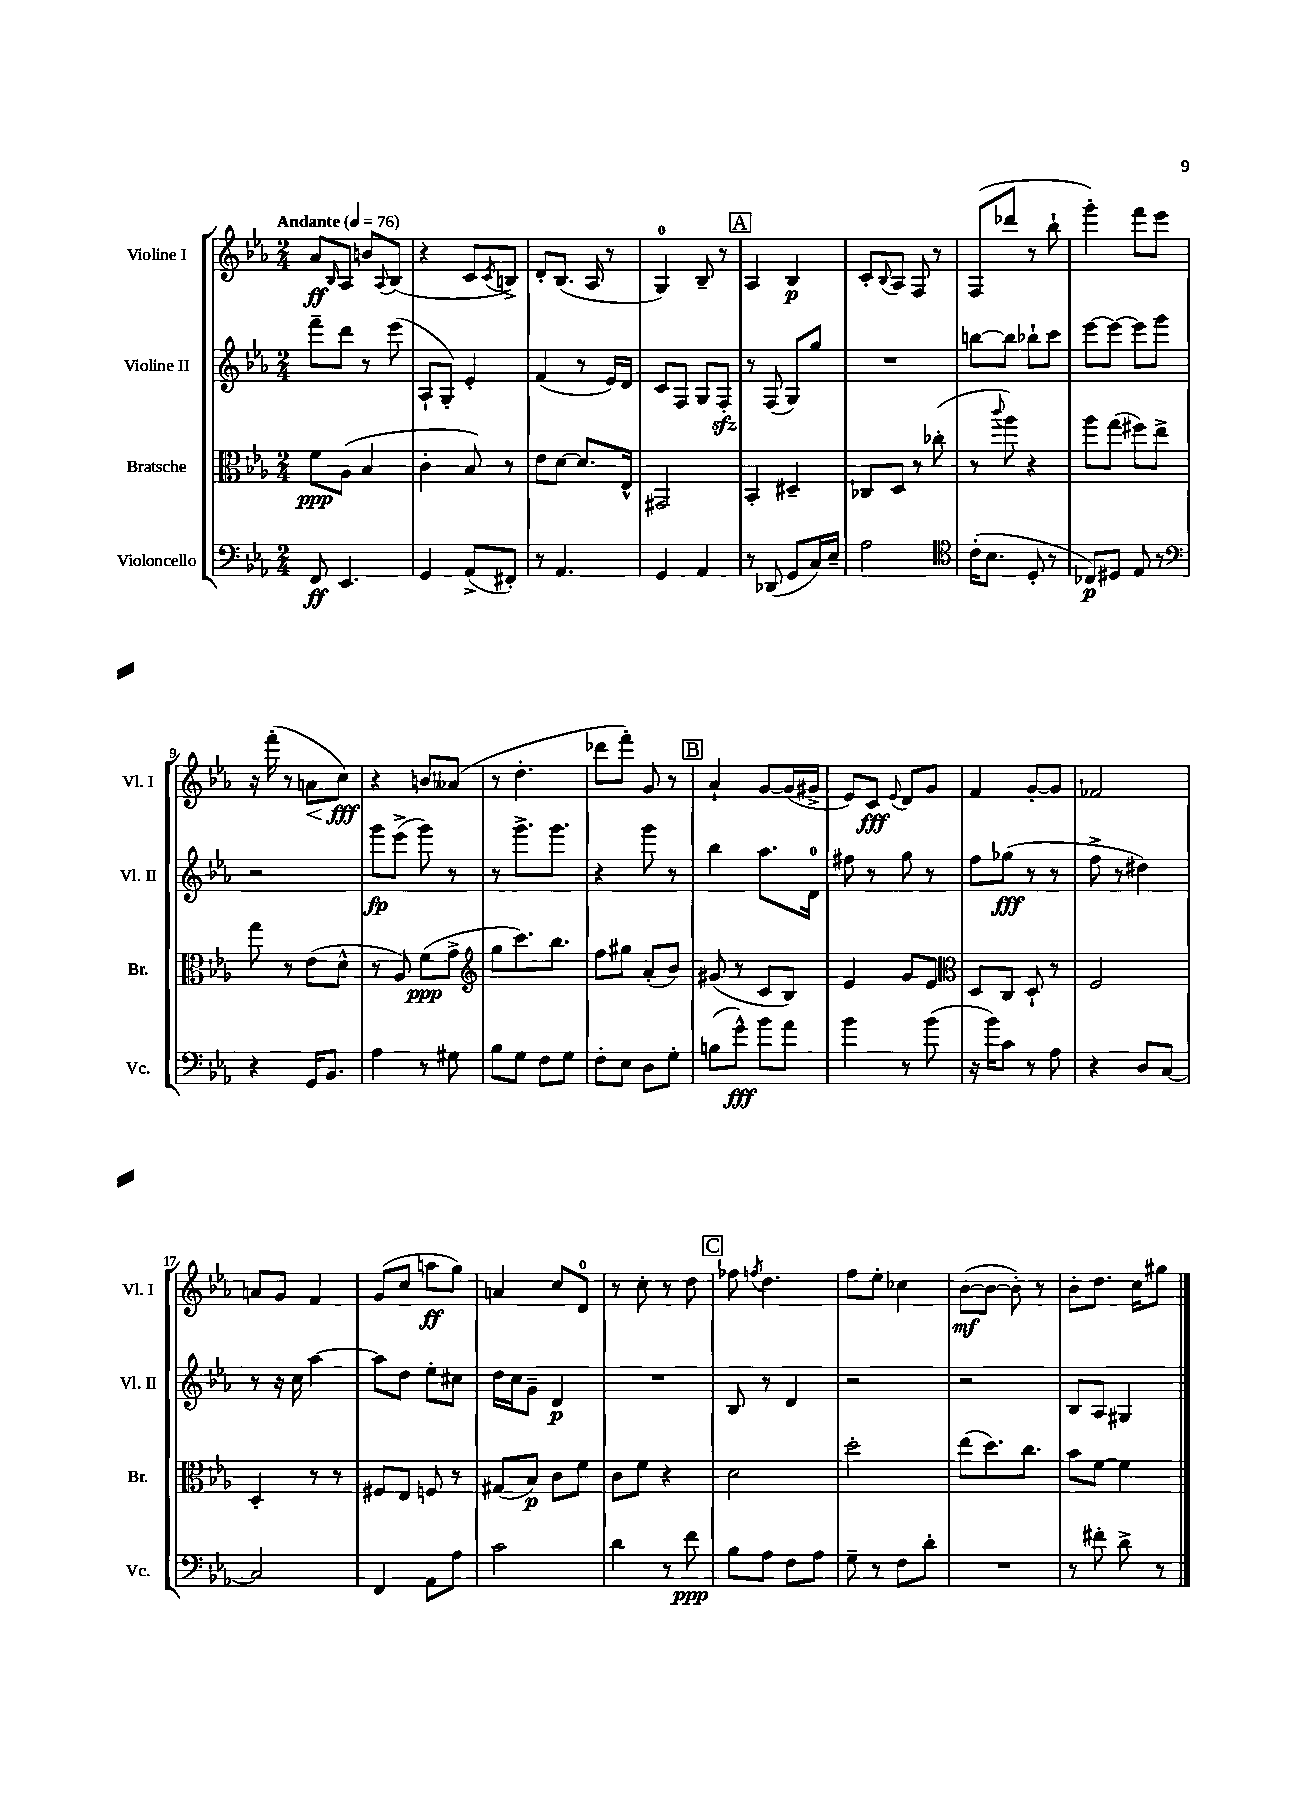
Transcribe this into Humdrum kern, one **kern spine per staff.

**kern	**dynam	**kern	**dynam	**kern	**dynam	**kern	**dynam
*part4	*part4	*part3	*part3	*part2	*part2	*part1	*part1
*staff4	*staff4	*staff3	*staff3	*staff2	*staff2	*staff1	*staff1
*I"Violoncello	*	*I"Bratsche	*	*I"Violine II	*	*I"Violine I	*
*I'Vc.	*	*I'Br.	*	*I'Vl. II	*	*I'Vl. I	*
*clefF4	*	*clefC3	*	*clefG2	*	*clefG2	*
*k[b-e-a-]	*	*k[b-e-a-]	*	*k[b-e-a-]	*	*k[b-e-a-]	*
*M2/4	*	*M2/4	*	*M2/4	*	*M2/4	*
*MM76	*	*MM76	*	*MM76	*	*MM76	*
=1	=1	=1	=1	=1	=1	=1	=1
!	!	!	!	!	!	!LO:TX:a:B:t=Andante	!
8FF/	ff	8f\L	ppp	8fff~\L	.	8a-/L	ff
.	.	.	.	.	.	16qqB-/	.
4.EE-/	.	(8A-\J	.	8ddd\J	.	8A-/J	.
.	.	4B-/	.	8r	.	8bn/L	.
.	.	.	.	.	.	8qqA-/	.
.	.	.	.	(8eee-\	.	(8B-/J	.
=2	=2	=2	=2	=2	=2	=2	=2
4GG/	.	4c'\	.	8A-`/L	.	4r	.
.	.	.	.	8G'/J)	.	.	.
(8AA-^/L	.	8B-/)	.	4e-'/	.	8c/L	.
.	.	.	.	.	.	8qc/	.
8FF#X'/J)	.	8r	.	.	.	8Bn^/J)	.
=3	=3	=3	=3	=3	=3	=3	=3
8r	.	8e-\L	.	(4f/	.	8d'/L	.
4.AA-/	.	[8d\J	.	.	.	(8.B-/J	.
.	.	8.d/L]	.	8r	.	.	.
.	.	.	.	.	.	16A-/	.
.	.	.	.	16e-/LL)	.	8r	.
.	.	16E-^^/Jk	.	16d/JJ	.	.	.
=4	=4	=4	=4	=4	=4	=4	=4
4GG/	.	2GG#X/	.	8c/L	.	4G/)	.
.	.	.	.	8F/J	.	.	.
4AA-/	.	.	.	8G/L	.	8B-~/	.
.	.	.	.	8Fzz'/J	.	8r	.
!!LO:REH:place=s1:t=A
=5	=5	=5	=5	=5	=5	=5	=5
8r	.	4BB-'/	.	8r	.	4A-/	.
(8DD-X/	.	.	.	(8F/	.	.	.
8GG/L	.	4D#X~/	.	8G/L)	.	4B-/	p
16C/L)	.	.	.	8gg/J	.	.	.
16E-~/JJ	.	.	.	.	.	.	.
=6	=6	=6	=6	=6	=6	=6	=6
2A-\	.	8C-X/L	.	2r	.	8c'/L	.
.	.	.	.	.	.	8qqB-/	.
.	.	8D/J	.	.	.	8A-/J	.
.	.	8r	.	.	.	8F/	.
.	.	(8cc-X'\	.	.	.	8r	.
=7	=7	=7	=7	=7	=7	=7	=7
*clefC4	*	*	*	*	*	*	*
(16c'\KL	.	8r	.	[8bbn\L	.	(8F/L	.
8.B-\J	.	.	.	.	.	.	.
.	.	8qqccc/	.	.	.	.	.
.	.	8aa-\)	.	8bb\J]	.	8ddd-X/J	.
8D'/	.	4r	.	8bb-X`\L	.	8r	.
8r	.	.	.	8ccc\J	.	8bb-`\	.
=8	=8	=8	=8	=8	=8	=8	=8
8C-X/L)	p	8aa-\L	.	[8eee-\L	.	4ggg'\)	.
8D#X/J	.	(8gg\J	.	8eee-\J_	.	.	.
8E-/	.	8ff#X\L)	.	8eee-\L]	.	8fff\L	.
8r	.	8ee-^\J	.	8ggg\J	.	8eee-\J	.
!!LO:LB:g=z
=9	=9	=9	=9	=9	=9	=9	=9
*clefF4	*	*	*	*	*	*	*
4r	.	8gg\	.	2r	.	16r	.
.	.	.	.	.	.	(16fff'\	.
.	.	8r	.	.	.	8r	.
!	!	!	!	!	!	!	!LO:HP:b
16GG/KL	.	(8e-\L	.	.	.	8an\L	<
8.BB-/J	.	.	.	.	.	.	.
.	.	8d^^\J	.	.	.	8cc\J)	fff
.	.	.	.	.	.	.	[
=10	=10	=10	=10	=10	=10	=10	=10
4A-\	.	8r	.	8ggg\L	fp	4r	.
.	.	8A-/)	.	(8eee-^\J	.	.	.
8r	.	(8f\L	ppp	8ggg\)	.	8bn/L	.
8G#X\	.	8g^\J	.	8r	.	(8a--X/J	.
=11	=11	=11	=11	=11	=11	=11	=11
*	*	*clefG2	*	*	*	*	*
8B-\L	.	8gg\L	.	8r	.	8r	.
8G\J	.	8.ccc\)	.	8.ggg^\L	.	4.dd'\	.
8F\L	.	.	.	.	.	.	.
.	.	8.bb-\J	.	8.ggg\J	.	.	.
8G\J	.	.	.	.	.	.	.
=12	=12	=12	=12	=12	=12	=12	=12
8F'\L	.	8ff\L	.	4r	.	8ddd-X\L	.
8E-\J	.	8gg#X\J	.	.	.	8fff'\J)	.
8D\L	.	(8a-'/L	.	8ggg\	.	8g/	.
8G'\J	.	8b-/J)	.	8r	.	8r	.
!!LO:REH:place=s1:t=B
=13	=13	=13	=13	=13	=13	=13	=13
(8Bn\L	.	(8g#X/	.	4bb-\	.	4a-`/	.
8g^^\J)	fff	8r	.	.	.	.	.
8b-\L	.	8c/L	.	8.aa-\L	.	[8g/L	.
8a-\J	.	8B-/J)	.	.	.	(16g/L]	.
.	.	.	.	16d\Jk	.	16g#X^/JJ	.
=14	=14	=14	=14	=14	=14	=14	=14
4b-\	.	4e-/	.	8ff#X\	.	8e-/L)	.
.	.	.	.	8r	.	8c/J	fff
.	.	.	.	.	.	8qqe-/	.
8r	.	8g/L	.	8gg\	.	8d/L	.
(8b-\	.	8e-/J	.	8r	.	8g/J	.
=15	=15	=15	=15	=15	=15	=15	=15
*	*	*clefC3	*	*	*	*	*
16r	.	8D/L	.	8ff\L	.	4f/	.
16b-\KL)	.	.	.	.	.	.	.
8c\J	.	8C/J	.	(8gg-X\J	fff	.	.
8r	.	8D`/	.	8r	.	[8g'/L	.
8A-\	.	8r	.	8r	.	8g/J]	.
=16	=16	=16	=16	=16	=16	=16	=16
4r	.	2F/	.	8ff^\	.	2f-X/	.
.	.	.	.	8r	.	.	.
8D/L	.	.	.	4dd#X\)	.	.	.
[8C/J	.	.	.	.	.	.	.
!!LO:LB:g=z
=17	=17	=17	=17	=17	=17	=17	=17
2C/]	.	4D'/	.	8r	.	8an/L	.
.	.	.	.	16r	.	8g/J	.
.	.	.	.	16cc\	.	.	.
.	.	8r	.	[4aa-\	.	4f/	.
.	.	8r	.	.	.	.	.
=18	=18	=18	=18	=18	=18	=18	=18
4FF/	.	8F#X/L	.	8aa-\L]	.	(8g/L	.
.	.	8E-/J	.	8dd\J	.	8cc/J	.
8AA-\L	.	8Fn/	.	8ee-'\L	.	8aan\L	ff
8A-\J	.	8r	.	8cc#X\J	.	8gg\J)	.
=19	=19	=19	=19	=19	=19	=19	=19
2c\	.	(8G#X/L	.	16dd\LL	.	4an/	.
.	.	.	.	16cc\J	.	.	.
.	.	8B-/J)	p	8g~\J	.	.	.
.	.	8c\L	.	4d/	p	8cc/L	.
.	.	8f\J	.	.	.	8d/J	.
=20	=20	=20	=20	=20	=20	=20	=20
4d\	.	8c\L	.	2r	.	8r	.
.	.	8f\J	.	.	.	8cc'\	.
8r	.	4r	.	.	.	8r	.
8f\	ppp	.	.	.	.	8dd\	.
!!LO:REH:place=s1:t=C
=21	=21	=21	=21	=21	=21	=21	=21
8B-\L	.	2d\	.	8B-/	.	8ff-X\	.
.	.	.	.	.	.	8qffn/	.
8A-\J	.	.	.	8r	.	4.dd\	.
8F\L	.	.	.	4d/	.	.	.
8A-\J	.	.	.	.	.	.	.
=22	=22	=22	=22	=22	=22	=22	=22
8G~\	.	2dd'\	.	2r	.	8ff\L	.
8r	.	.	.	.	.	8ee-'\J	.
8F\L	.	.	.	.	.	4cc-X\	.
8d'\J	.	.	.	.	.	.	.
=23	=23	=23	=23	=23	=23	=23	=23
2r	.	(8ee-\L	.	2r	.	([8b-\L	mf
.	.	8.dd\)	.	.	.	8b-\J_	.
.	.	.	.	.	.	8b-'\])	.
.	.	8.cc\J	.	.	.	.	.
.	.	.	.	.	.	8r	.
=24	=24	=24	=24	=24	=24	=24	=24
8r	.	8b-\L	.	8B-/L	.	8b-'\L	.
8f#X'\	.	[8f\J	.	8A-/J	.	8.dd\J	.
8d^\	.	4f\]	.	4G#X/	.	.	.
.	.	.	.	.	.	16cc\KL	.
8r	.	.	.	.	.	8gg#X\J	.
==	==	==	==	==	==	==	==
*-	*-	*-	*-	*-	*-	*-	*-
